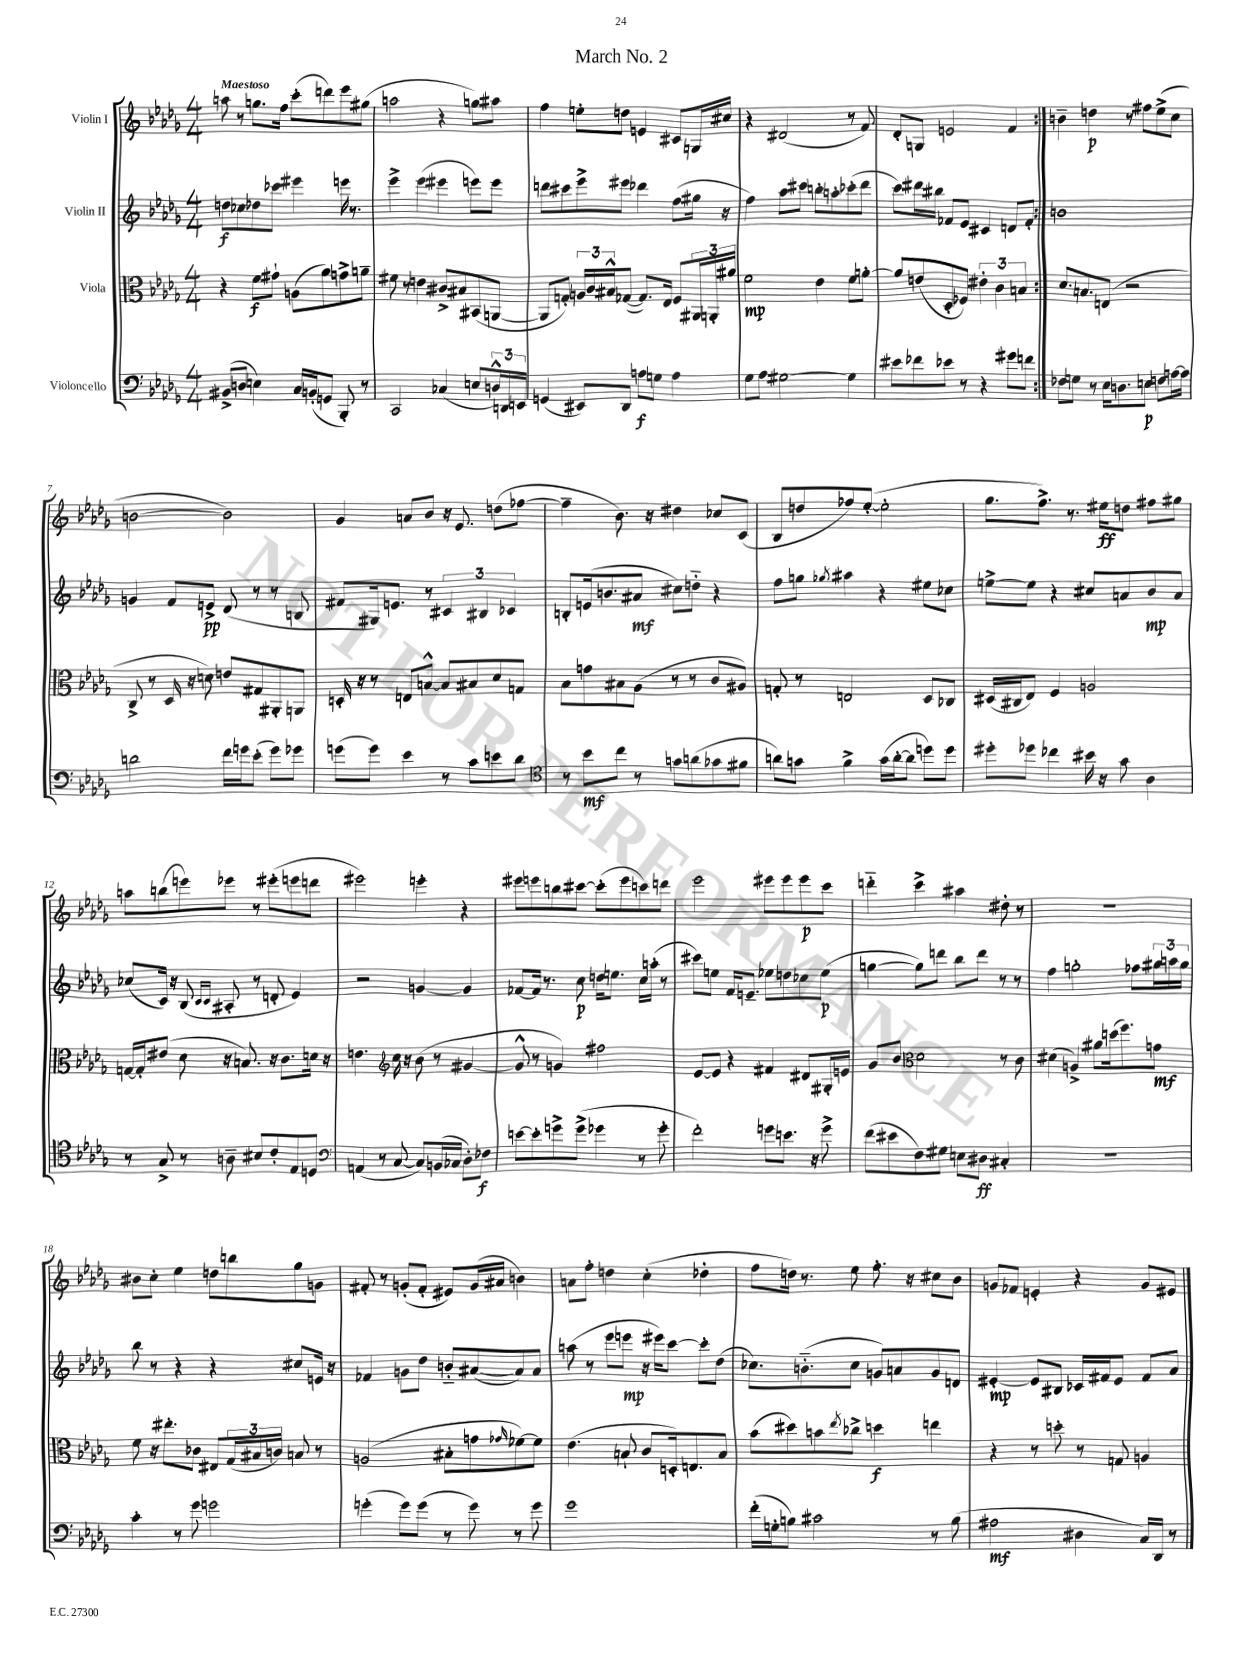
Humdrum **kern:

**kern	**kern	**kern	**kern
*staff4	*staff3	*staff2	*staff1
*clefF4	*clefC3	*clefG2	*clefG2
*k[b-e-a-d-g-]	*k[b-e-a-d-g-]	*k[b-e-a-d-g-]	*k[b-e-a-d-g-]
*M4/4	*M4/4	*M4/4	*M4/4
(8BB#^	4r	8dd	8aa
8D	.	8cc-	8r
4E)	8f	8dd-	8.gg
.	8g#`	8ccc-	.
.	.	.	16ff
16C	(8A	4eee#	(8ccc'
(16BB'	.	.	.
8GG	8a-)	.	8ddd)
8BBB-')	8g^	16eee	8eee-
.	.	8.r	.
8r	8a~	.	(8gg#
=	=	=	=
2CC	8f#	4eee-^	2aa
.	8r	.	.
.	4e	(4eee-	.
(4C-	8c#^	4eee#	4r
.	8B#	.	.
8E	(8BB#	8eee)	8gg)
24D^^)	[8AA	8eee	8aa#
24DD	.	.	.
24EE	.	.	.
=	=	=	=
(4GG	8AA]	8ddd	4ff
.	8G')	8ccc#	.
8EE#)	24A	8eee-^	8ee'
.	24c	.	.
.	24B#^^	.	.
8DD-	([8G-	8eee#	8dd
8A	8.G-])	4ddd-	4e
8G	.	.	.
.	16E-	.	.
4A	8F	(8ff	8c#
.	24AA#	16gg#	16G
.	24AA'	.	.
.	.	16r	16cc#
.	24a#	.	.
=	=	=	=
8G-	2f	4ff)	4r
8A-	.	.	.
[2G#	.	8aa-	(2d#
.	.	8ccc#	.
.	4e-	8bb'	.
.	.	8aa'	.
4G#]	8f	(8ccc-'	8r
.	[8a'	8ddd-	8f)
=	=	=	=
8e#	8a]	8ccc)	8d-'
8f-	(8e	16ddd#	8G
.	.	16bb#	.
8e-	8D-'	8f-	2e
8r	8F-)	8e-	.
4r	6e#'	4c#	.
.	6c	.	.
8g#	.	8d	4f
.	6B	.	.
8f	.	8f-'	.
=:|!	=:|!	=:|!	=:|!
8F-	8.d-	1b	4b~
8G	.	.	.
.	8.B	.	.
8r	.	.	4dd
16E-	(8E	.	.
8.D	.	.	.
.	2r	.	8r
8E	.	.	8ff#
8F	.	.	(8ee-^
[16A	.	.	8cc
16A]	.	.	.
=	=	=	=
2d	8C^	4g	[2b
.	8r	.	.
.	16D-	8f	.
.	16r	.	.
.	8d)	8e^	.
16f	8e	(8d-	2b])
16g	.	.	.
(8e-'	8G#	8r	.
8g)	8AA#'	8r	.
8g-	8AA	8B	.
=	=	=	=
(8g	16D'	8f#	4g-
.	16r	.	.
8g)	8r	16G#)	.
.	.	8.e	.
4e-	8E	.	8a
.	[8B^^	8r	8b-
8r	8B]	6c#	16r
.	.	.	8.e-
8c	8B#	.	.
.	.	6B#	.
8e	8d-	.	(8dd
.	.	6c-	.
8d-	8G	.	[8ff-
=	=	=	=
*clefC4	*	*	*
8r	8B-	8B'	4ff-~]
8b-	8g	(16e	.
.	.	8.b	.
8cc	8B#	.	8.b-)
8r	(8A-	8a#	.
.	.	.	16r
8g	8r	8cc#)	4dd#
(8a	8r	8dd'~	.
8g-	8c	4r	8cc-
8f#	8A#)	.	(8c
=	=	=	=
8a)	8G'	8ff	8B-
8g	8r	8gg	8dd
.	.	8qgg-	.
4f^	2E	4aa#	8ff-)
.	.	.	([8ee-'
(16g	.	4r	2ee-']
[16a'	.	.	.
8a]	.	.	.
8dd)	8D-	8ee#	.
8dd	8C-	8cc-	.
=	=	=	=
8dd#'	(16D#	[8ee^	8.gg-
.	16C#	.	.
8dd-	8E-)	8ee]	.
.	.	.	8.ff^)
4cc-	4F	4r	.
.	.	.	8.r
16b#	2A	8cc#	.
16r	.	.	16ee#
8g-	.	8a	8dd
4A-	.	8b-	8ff#
.	.	8a	8gg#
=	=	=	=
8r	[16G	(8cc-	8aa
.	16G']	.	.
8G-^	(8e#	16c)	(8bb
.	.	16r	.
8r	8d-	(8B-	8eee)
.	.	16qqc	.
.	.	16qqc	.
8A~	16r	8A#'	8eee-
.	8.B)	.	.
8B#	.	8r	8r
8c'	16r	8d'	(8eee#'
.	8.c	.	.
8E-	.	4e-)	8eee
8D	16d	.	8ddd
.	16r	.	.
=	=	=	=
*clefF4	*	*	*
(4AA	4.e	2r	2eee#)
8r	.	.	.
*	*clefG2	*	*
[8C	16cc	.	.
.	16r	.	.
8C])	(8b-	[4g	4eee'
(16BB	8r	.	.
16C-	.	.	.
8D-')	[4g#	4g]	4r
8F-	.	.	.
=	=	=	=
[8e	8g#^^]	[8f-	8eee#
8e']	8r	16f-]	8eee
.	.	8.r	.
8g^	4g)	.	8bb
(8g^	.	8cc	[8ccc#
4g-	2ff#	16dd	(8ccc#']
.	.	8.ee	.
.	.	.	8eee
8r	.	16cc	8ccc)
.	.	(16aa'	.
8g-'	.	8r	8ddd
=	=	=	=
2f')	[8e-	8ccc#)	2eee-
.	8e-]	8ee	.
.	4r	16f	.
.	.	8.e~	.
8g	4f#	8ee-	8eee#
8.e	.	8dd	8eee#
.	8d#	8cc-	8eee#
16r	.	.	.
8g^	16G#'	(8ee-	8ccc
.	16e	.	.
=	=	=	=
(8f	8g-	[4gg	4ddd'~
8e#	8b-	.	.
*	*clefC3	*	*
8F)	2d-	8gg])	4ccc^
8G#	.	8ddd	.
8E	.	8bb-	4aa#
8D#	.	8ddd	.
4C#'	8r	8r	8dd#'
.	8c	8r	8r
=	=	=	=
1r	(4d#	4ff	1r
.	4A^)	2gg'	.
.	8a#	.	.
.	(16dd	.	.
.	8.ff)	.	.
.	.	8ff-	.
.	8g	24gg#	.
.	.	24aa	.
.	.	24gg#	.
=	=	=	=
4c'	8f	8bb-	8b#
.	16r	8r	8cc'
.	8.ee#'	.	.
8r	.	4r	4ee-
8g-	8c-	.	.
2g	8E#	4r	8dd
.	(24G-	.	8bb
.	24B#	.	.
.	24c)	.	.
.	8B	8cc#	8gg-
.	8r	16e	8g
.	.	16r	.
=	=	=	=
(4g'	(2A	4f-	8f#'
.	.	.	8r
8g)	.	8g	(8g'
(8g	.	8dd-	8f#'
8r	8B#'	8b'~	8e#)
8g)	8g	([8a#	(16g
.	.	.	16a#
.	16qqg-	.	.
8r	[8f-)	8a#])	4b)
8g	8f-]	8a#	.
=	=	=	=
1g-	(4.e-	(8aa	8a
.	.	8r	8ff'
.	.	8eee-	4dd
.	8B`	8eee	.
.	8c	16r	(4cc'
.	.	16eee#)	.
.	16D')	[8ccc	.
.	8.E	.	.
.	.	8ccc']	4dd-'
.	8B	(8dd-	.
=	=	=	=
(16f'	(8b-	8.cc-)	8ff
16G'	.	.	.
8B)	8dd#)	.	16dd)
.	.	(8.b'~	8.r
2c#	8b	.	.
.	8qee-	.	.
.	8cc-^	8cc-	8ee-
.	4dd	8g)	8.ff'
.	.	8a	.
.	.	.	16r
8r	4ee	8g	8cc#
(8B	.	8d	8b-
=	=	=	=
2A#	4r	[4e#'	8g
.	.	.	8f-
.	8r	8e#]	4e'
.	8dd'	8B#	.
4D#	8r	16c-	4r
.	.	16f#	.
.	8G	8e#	.
16C)	4A	8f#	8g
16DD-	.	.	.
8r	.	8a-	8e#
==	==	==	==
*-	*-	*-	*-
